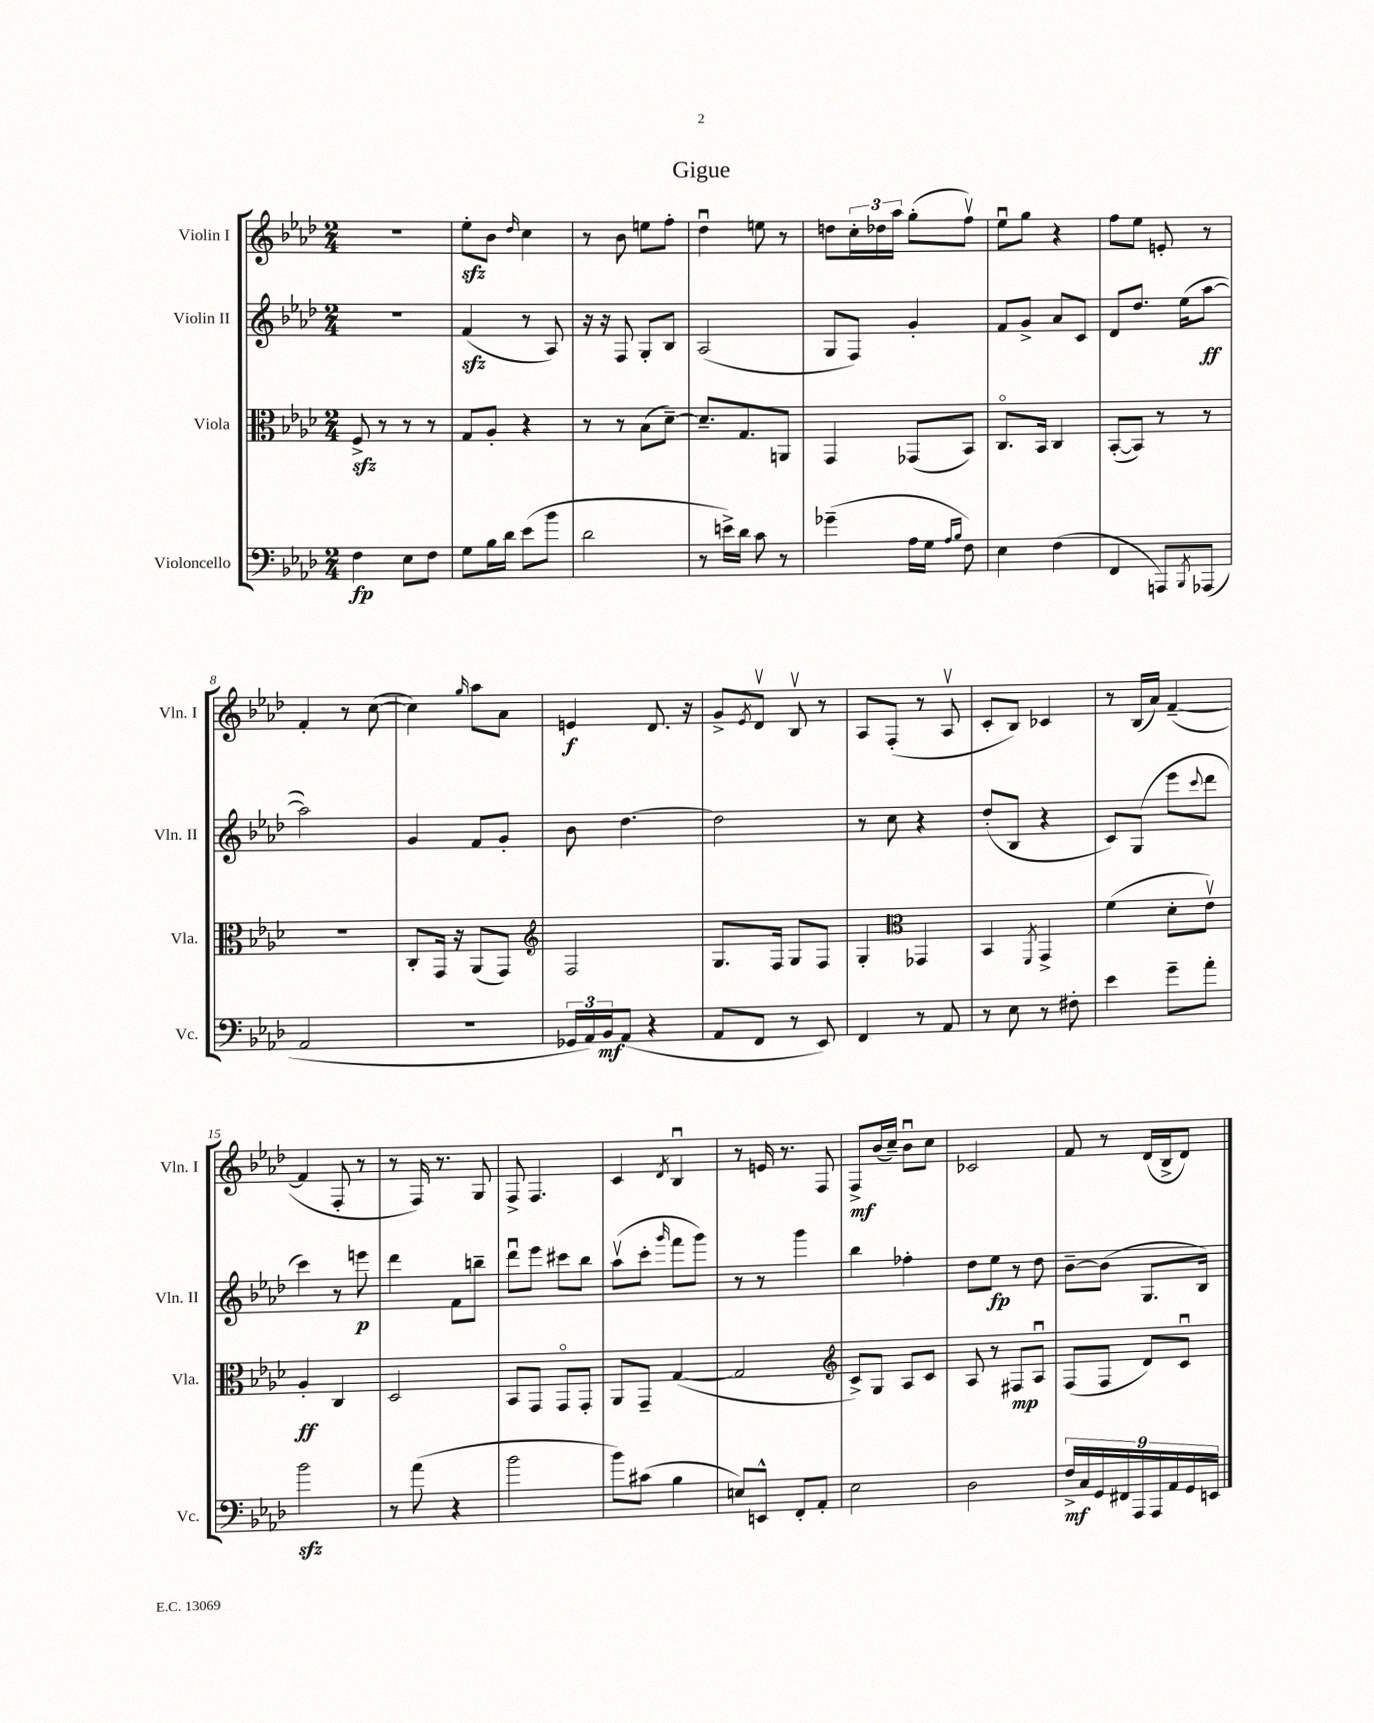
\header { title = "Gigue" }
<<
\new StaffGroup <<
\new Staff = "s0" \with { instrumentName = "Violin I" shortInstrumentName = "Vln. I" } {
    \clef treble \key aes \major \numericTimeSignature \time 2/4
    R2 |
    ees''8-.\sfz bes'8 \grace { des''16 } c''4 |
    r8 bes'8 e''8 f''8-. |
    des''4\downbow e''8 r8 |
    d''8 \tuplet 3/2 { c''16-. des''16 aes''16 } g''8-.( f''8\upbow) |
    ees''8\downbow g''8 r4 |
    f''8 ees''8 e'8-. r8 |
    f'4-. r8 c''8~( |
    c''4) \grace { g''16 } aes''8 aes'8 |
    e'4\f des'8. r16 |
    g'8-> \acciaccatura { ees'8 } des'8\upbow bes8\upbow r8 |
    aes8 f8-.( r8 aes8\upbow |
    c'8-. bes8) ces'4 |
    r8 bes16( aes'16) f'4~--( |
    f'4 f8-. r8 |
    r8 f16) r8. g8 |
    f8-> f4. |
    c'4 \acciaccatura { des'8 } bes4\downbow |
    r8 e'16 r8. f8 |
    f8->\mf bes'16( c''16--) bes'8\downbow c''8 |
    ces'2 |
    f'8 r8 des'16( bes16-> des'8) \bar "|." |
}
\new Staff = "s1" \with { instrumentName = "Violin II" shortInstrumentName = "Vln. II" } {
    \clef treble \key aes \major \numericTimeSignature \time 2/4
    R2 |
    f'4\sfz( r8 aes8) |
    r16 r16 f8 g8-. bes8 |
    aes2( |
    g8 f8) g'4-. |
    f'8 g'8-> aes'8 c'8 |
    des'8 des''8. ees''16( aes''8~\ff |
    aes''2) |
    g'4 f'8 g'8-. |
    bes'8 des''4.~ |
    des''2 |
    r8 c''8 r4 |
    des''8-.( bes8 r4 |
    c'8) g8( ees'''8 \appoggiatura { c'''8 } des'''8 |
    c'''4) r8 e'''8\p |
    des'''4 f'8 b''8-- |
    des'''8\downbow ees'''8 cis'''8 bes''8 |
    aes''8\upbow( c'''8-. \grace { g'''16 } f'''8 g'''8) |
    r8 r8 g'''4 |
    bes''4 fes''4-. |
    des''8 ees''8\fp r8 des''8 |
    bes'8~-- bes'8( g8. bes16) \bar "|." |
}
\new Staff = "s2" \with { instrumentName = "Viola" shortInstrumentName = "Vla." } {
    \clef alto \key aes \major \numericTimeSignature \time 2/4
    f8->\sfz r8 r8 r8 |
    g8 aes8-. r4 |
    r8 r8 bes8( des'8~--) |
    des'8.-- g8. a,8 |
    g,4 ges,8( bes,8) |
    c8.\flageolet bes,16 c4 |
    bes,8~-.( bes,8) r8 r8 |
    r2 |
    c8-. g,16 r16 aes,8( g,8) |
    \clef treble f2 |
    g8. f16 g8 f8 |
    g4-. \clef alto ges,4 |
    bes,4 \acciaccatura { f,8 } g,4-> |
    f'4( des'8-. ees'8\upbow) |
    aes4-.\ff c4 |
    des2 |
    bes,8 g,8 g,8\flageolet g,8-. |
    aes,8 g,8-- g4~( |
    g2 |
    \clef treble c'8->) g8 aes8 c'8 |
    aes8 r8 fis8\mp aes8\downbow |
    f8( f8 des'8) c'8\downbow \bar "|." |
}
\new Staff = "s3" \with { instrumentName = "Violoncello" shortInstrumentName = "Vc." } {
    \clef bass \key aes \major \numericTimeSignature \time 2/4
    f4\fp ees8 f8 |
    g8 bes16 des'16 ees'8( bes'8 |
    des'2 |
    r8 e'16->) des'16 c'8 r8 |
    ges'4--( aes16 g16 \grace { aes16 bes16 } f8) |
    ees4 f4( |
    f,4 a,,8) \acciaccatura { bes,,8 } aes,,8( |
    aes,2 |
    R2 |
    \tuplet 3/2 { ges,16 aes,16) bes,16\mf } aes,8( r4 |
    aes,8 f,8 r8 ees,8) |
    f,4 r8 aes,8 |
    r8 ees8 r8 fis8-. |
    ees'4 g'8-- aes'8-. |
    bes'2\sfz |
    r8 aes'8( r4 |
    bes'2 |
    bes'8) cis'8( bes4 |
    e8) e,8-^ f,8-. aes,8-. |
    ees2 |
    des2 |
    \tuplet 9/8 { f16->\mf c16 g,16 fis,16 aes,,16 aes,,16 aes,16 g,16 e,16 } \bar "|." |
}
>>
>>
